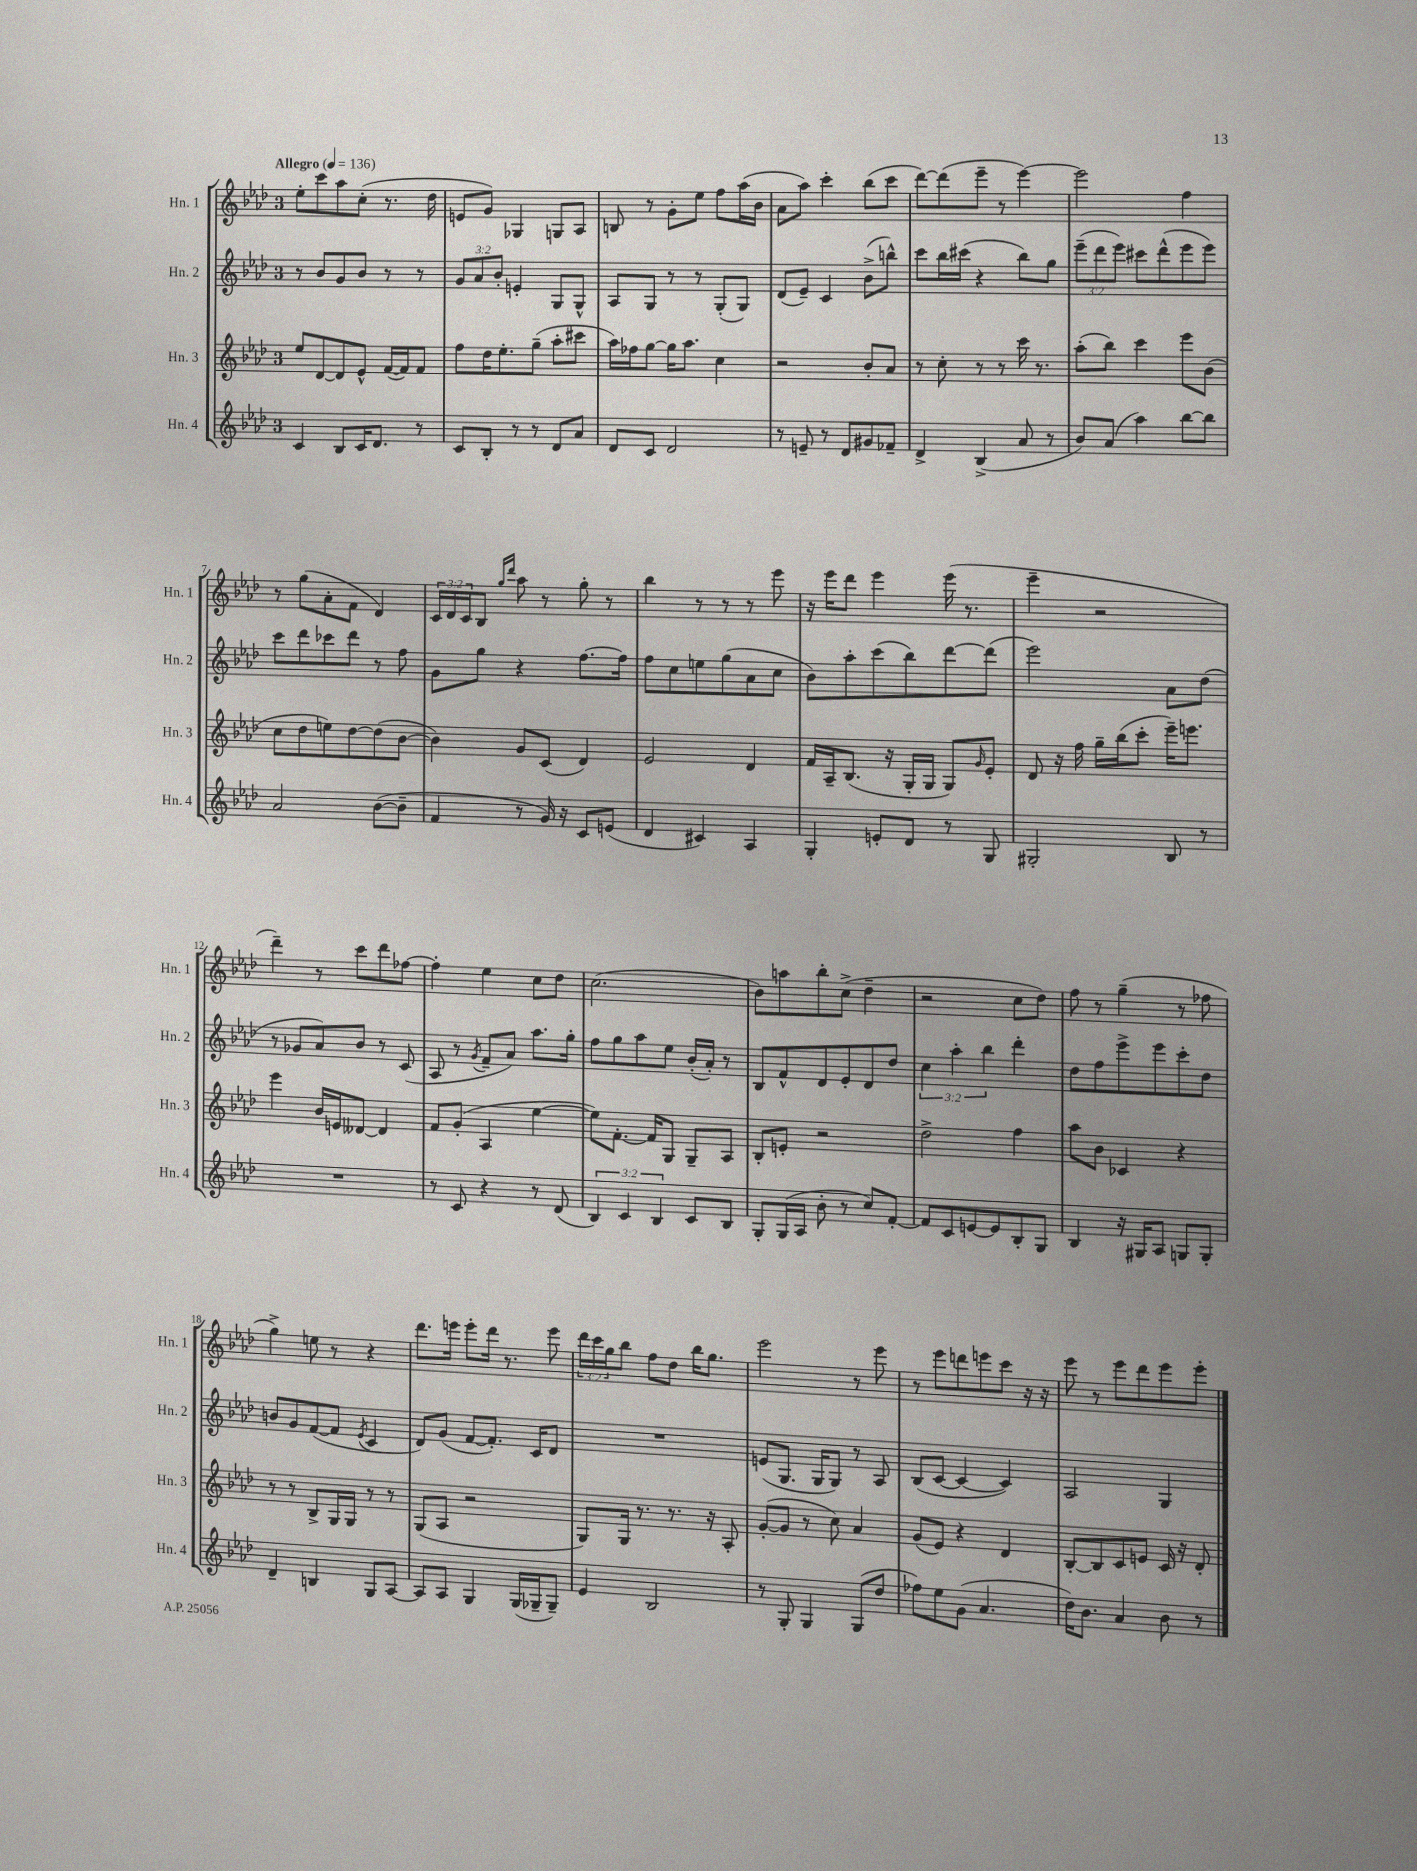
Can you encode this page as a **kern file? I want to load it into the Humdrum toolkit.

**kern	**kern	**kern	**kern
*staff4	*staff3	*staff2	*staff1
*clefG2	*clefG2	*clefG2	*clefG2
*k[b-e-a-d-]	*k[b-e-a-d-]	*k[b-e-a-d-]	*k[b-e-a-d-]
*M3/4	*M3/4	*M3/4	*M3/4
*MM136	*MM136	*MM136	*MM136
4c	8ee-	8r	8ee-'
.	[8d-	8b-	8ccc
8B-	8d-]	8g	8aa-
16c	8e-^^	8b-	(8cc'
8.d-	.	.	.
.	([16f	8r	8.r
.	16f])	.	.
8r	8f	8r	.
.	.	.	16dd-
=	=	=	=
8c	8ff	12g	8e
.	.	12a-	.
8B-'	16dd-	.	8g)
.	.	12b-'	.
.	8.ee-'	.	.
8r	.	4e'	4G-
8r	(8gg~	.	.
8d-	8aa-'	8G	8G
8a-	8ccc#	8G^^	8A-
=	=	=	=
8d-	16aa-)	8A-	8B
.	16ff-	.	.
8c	[8gg	8G	8r
2d-	16gg]	8r	8g'
.	8.aa-	.	.
.	.	8r	8ee-
.	4cc	(8G'	8ff
.	.	8G)	(16aa-
.	.	.	16b-
=	=	=	=
8r	2r	(8d-	8a-
8e~	.	8e-~)	8aa-)
8r	.	4c	4ccc'
8d-	.	.	.
8g#	8b-'	(8b-^	(8bb-
8f-~	8a-	8bb^^)	8ccc
=	=	=	=
4d-^	8r	8ccc	[8ddd-)
.	8cc'	16bb-	(8ddd-]
.	.	(16ccc#	.
(4B-^	8r	4r	8eee-~
.	8r	.	8r
8a-	16ccc	8bb-)	[4eee-)
.	8.r	.	.
8r	.	8gg	.
=	=	=	=
8b-)	(8aa-'	(12eee-~	2eee-]
.	.	12ddd-	.
(8a-	8bb-)	.	.
.	.	12eee-)	.
4aa-)	4ccc	8ccc#	.
.	.	(8ddd-^^	.
[8bb-	8eee-	8eee-	4ff
8bb-]	(8b-	8eee-)	.
=	=	=	=
2a-	8cc	8ccc	8r
.	8dd-	8ddd-	(8gg
.	8ee)	8ccc-	8a-'
.	[8dd-	8ddd-	8f
([8b-	(8dd-]	8r	4d-)
8b-~]	[8b-	8ff	.
=	=	=	=
4f	4b-])	8g	24c
.	.	.	24d-
.	.	.	24c
.	.	8gg	8B-
.	.	.	16qqgg
.	.	.	16qqddd-
8r	8g	4r	8aa-
16g)	(8c	.	8r
16r	.	.	.
8c	4d-)	[8.ff	8gg'
(8e	.	.	8r
.	.	16ff]	.
=	=	=	=
4d-	2e-	8ff	4bb-
.	.	8cc	.
4c#)	.	8ee	8r
.	.	(8gg	8r
4A-	4d-	8a-	8r
.	.	8cc	8eee-
=	=	=	=
4G'	16f	8b-)	16r
.	16A-~	.	16eee-
.	(8.B-	8aa-'	8ddd-
8e'	.	(8ccc	4eee-
.	16r	.	.
8d-	16G'	8bb-)	.
.	16G	.	.
8r	8G)	[8ddd-	(16eee-
.	.	.	8.r
.	16qqg	.	.
8G	8e-'	(8ddd-]	.
=	=	=	=
2G#'	8d-	2eee-)	4eee-~
.	16r	.	.
.	16ff	.	.
.	16gg~	.	2r
.	(16bb-	.	.
.	8ccc'	.	.
8B-	16eee-~)	8a-	.
.	8.eee	.	.
8r	.	(8dd-	.
=	=	=	=
2.r	4eee-	8r	4ddd-~)
.	.	8g-	.
.	16b-	8a-)	8r
.	16e	.	.
.	[8d--	8b-	8ccc
.	4d--]	8r	8ddd-
.	.	(8c	[8ff-
=	=	=	=
8r	8f	8A-	4ff-']
8c	(8g'	8r	.
.	.	8qg	.
4r	4A-	8f~	4ee-
.	.	8a-)	.
8r	[4ee-	8.aa-	8cc
(8d-	.	.	8dd-
.	.	16gg'	.
=	=	=	=
6B-)	8ee-])	8ff	(2.cc
.	[8.f'	8gg	.
6c	.	.	.
.	.	8aa-	.
.	16f]	.	.
6B-	.	.	.
.	8G	8ee-	.
8c	8G~	(16b-'	.
.	.	16a-')	.
8B-	8A-	8r	.
=	=	=	=
8G'	8B-'	8B-	8b-)
(16G	8e'	8f^^	8aa
16A-	.	.	.
8b-'	2r	8d-	8bb-'
8r	.	8e-'	(8cc^
8cc)	.	8d-	4dd-~
[8f'	.	8dd-	.
=	=	=	=
8f]	2dd-^	6cc	2r
8c	.	.	.
.	.	6aa-'	.
[8e	.	.	.
.	.	6bb-	.
8e]	.	.	.
8B-'	4ff	4ddd-'	8cc
8G	.	.	8dd-)
=	=	=	=
4B-	8aa-	8dd-	8ff
.	8b-	8ff	8r
16r	4c-	8eee-^	(4gg~
16G#	.	.	.
8A-	.	8eee-	.
8G	4r	8ccc'	8r
8G'	.	8dd-	8ff-
=	=	=	=
4d-~	8r	8b	4gg^)
.	8r	8g	.
4B	8B-^	([8f	8ee
.	16G	8f]	8r
.	16G	.	.
.	.	8qe-	.
8G	8r	4c	4r
[8A-	8r	.	.
=	=	=	=
8A-]	(8G	8d-)	8.ddd-
8A-	8A-	(8g	.
.	.	.	16eee
4G	2r	[8f	8eee'
.	.	8.f'])	16ddd-
.	.	.	8.r
(16G	.	.	.
16G-~	.	16c	.
8G-~)	.	8d-	8eee
=	=	=	=
4e-	8G)	2.r	24ddd-
.	.	.	24ccc
.	.	.	24gg
.	16G	.	8bb-
.	8.r	.	.
2B-	.	.	8ff
.	8.r	.	8dd-
.	.	.	16bb-
.	16r	.	8.gg
.	8A-'	.	.
=	=	=	=
8r	([8g'	(8e	2eee-
8G'	8g]	8.G	.
4G	8r	.	.
.	.	16G	.
.	8cc)	8G)	.
(8G	4a-	8r	8r
8dd-	.	8A-	8eee-
=	=	=	=
8ff-)	(8g	(8B-	8r
8ee-	8e-)	[8c	8eee-
(8g	4r	4c_	8ddd
4.a-	.	.	8eee
.	4d-	4c])	8ccc
.	.	.	16r
.	.	.	16r
=	=	=	=
16dd-)	[8B-'	2A-	8eee-
8.b-	.	.	.
.	8B-]	.	8r
4a-	8c	.	8eee-
.	8e	.	8ddd-
8b-	16c	4G	8eee-
.	16r	.	.
8r	8d-'	.	8eee-'
==	==	==	==
*-	*-	*-	*-
